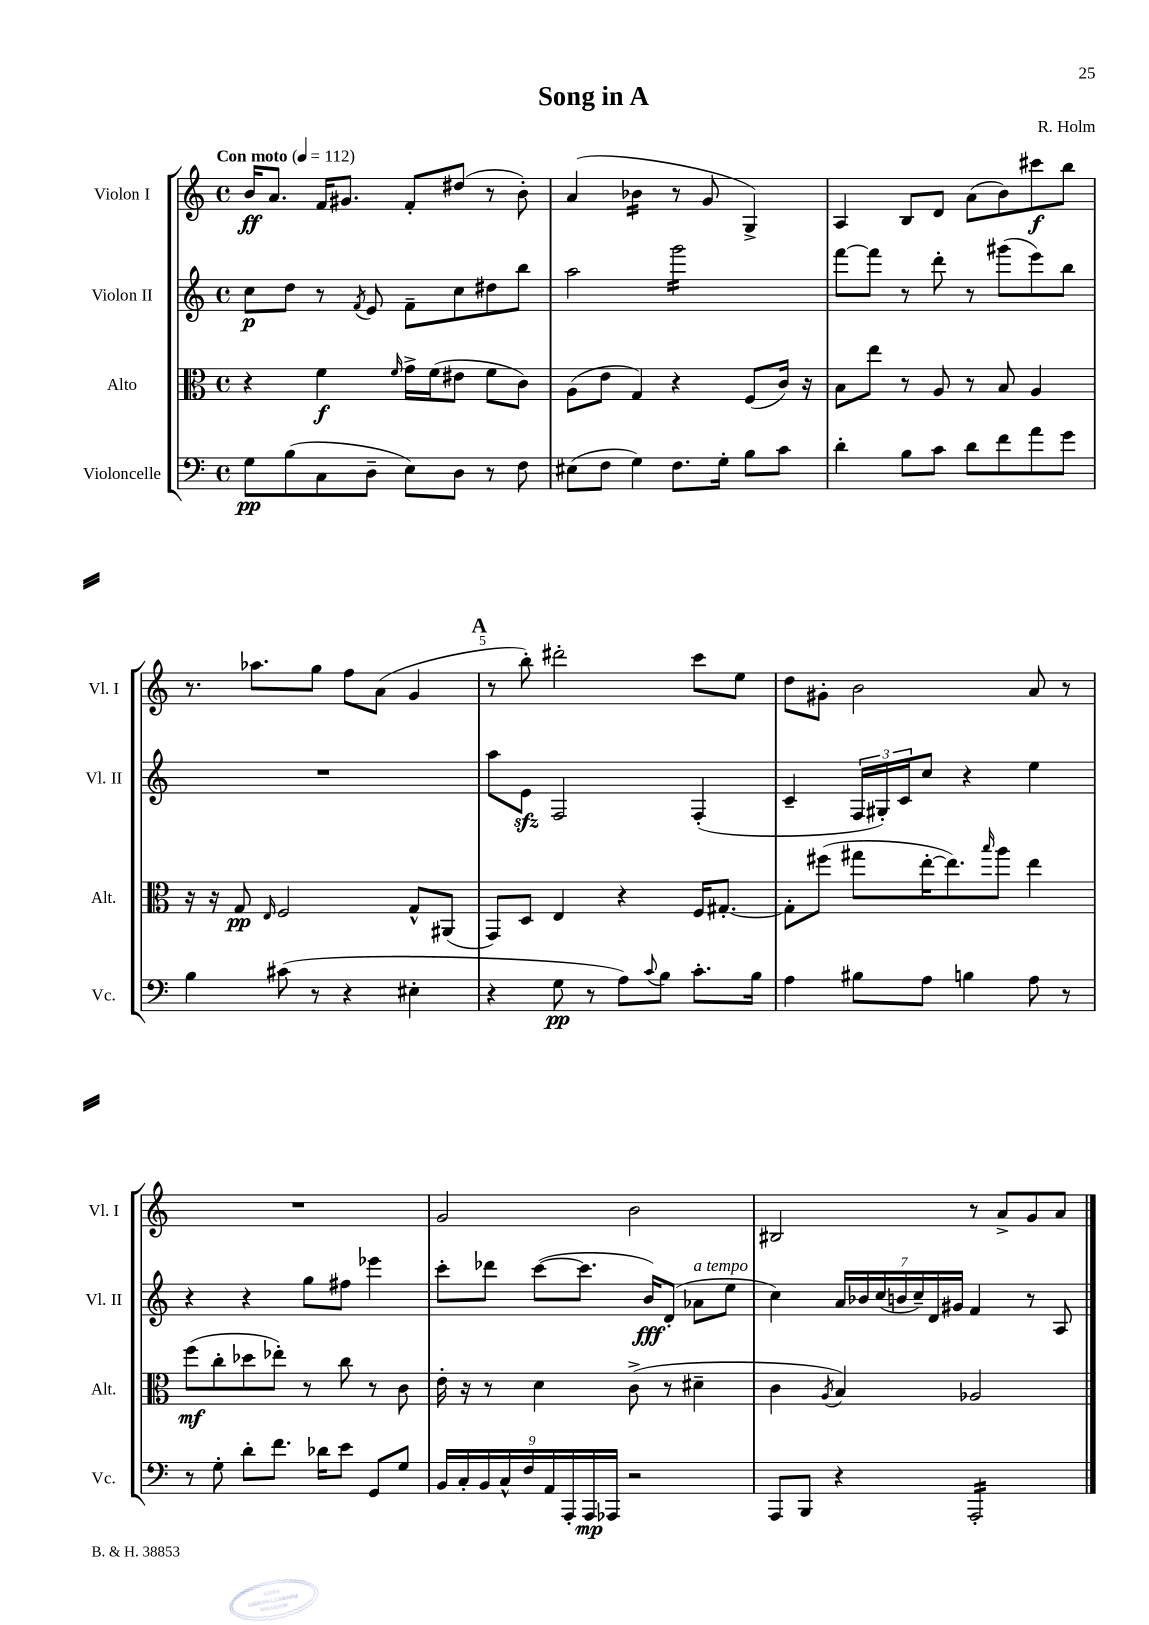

**kern	**kern	**kern	**kern
*staff4	*staff3	*staff2	*staff1
*clefF4	*clefC3	*clefG2	*clefG2
*k[]	*k[]	*k[]	*k[]
*M4/4	*M4/4	*M4/4	*M4/4
*met(c)	*met(c)	*met(c)	*met(c)
*MM112	*MM112	*MM112	*MM112
8G	4r	8cc	16b
.	.	.	8.a
(8B	.	8dd	.
8C	4f	8r	16f
.	.	.	8.g#
.	.	8qf	.
8D~	.	8e	.
.	16qqf	.	.
8E)	16g^	8f~	8f'
.	(16f	.	.
8D	8e#	8cc	(8dd#
8r	8f	8dd#	8r
8F	8c)	8bb	8b')
=	=	=	=
(8E#	(8A	2aa	(4a
8F	8e	.	.
4G)	4G)	.	4b-
8.F	4r	2ggg	8r
.	.	.	8g
16G'	.	.	.
8B	(8F	.	4G^)
8c	16c)	.	.
.	16r	.	.
=	=	=	=
4d'	8B	[8fff	4A
.	8ee	8fff]	.
8B	8r	8r	8B
8c	8A	8ddd'	8d
8d	8r	8r	(8a
8f	8B	(8ggg#	8b)
8a	4A	8eee)	8ccc#
8g	.	8bb	8bb
=	=	=	=
4B	16r	1r	8.r
.	16r	.	.
.	8G	.	.
.	.	.	8.aa-
.	16qqE	.	.
(8c#	2F	.	.
8r	.	.	8gg
4r	.	.	8ff
.	.	.	(8a
4E#'	8G^^	.	4g
.	(8AA#	.	.
=	=	=	=
4r	8GG)	8aa	8r
.	8D	8e	8bb')
8G	4E	2F	2ddd#'
8r	.	.	.
8A)	4r	.	.
8qqc	.	.	.
8B	.	.	.
8.c'	16F	(4F'	8ccc
.	[8.G#'	.	.
.	.	.	8ee
16B	.	.	.
=	=	=	=
4A	8G#']	4c~	8dd
.	(8ff#	.	8g#'
8B#	8gg#	24F	2b
.	.	24G#')	.
.	.	24c	.
8A	[16ee'	8cc	.
.	8.ee])	.	.
4B	.	4r	.
.	16qqbb	.	.
.	8aa	.	.
8A	4ee	4ee	8a
8r	.	.	8r
=	=	=	=
8r	(8ff	4r	1r
8G'	8cc'	.	.
8d'	8dd-	4r	.
8.f	8ee-')	.	.
.	8r	8gg	.
16d-	.	.	.
8e	8cc	8ff#	.
8GG	8r	4eee-	.
8G	8c	.	.
=	=	=	=
18BB	16e'	8ccc'	2g
18C'	.	.	.
.	16r	.	.
18BB	.	.	.
.	8r	8ddd-	.
18C^^	.	.	.
18F	.	.	.
.	4d	([8ccc	.
18AA	.	.	.
18AAA'	.	.	.
.	.	8.ccc]	.
18AAA	.	.	.
18AAA-	.	.	.
2r	(8c^	.	2b
.	.	16b)	.
.	8r	(8d'	.
.	4d#~	8a-	.
.	.	8ee	.
=	=	=	=
8AAA	4c	4cc)	2B#
8BBB	.	.	.
.	8qA	.	.
4r	4B)	28a	.
.	.	28b-	.
.	.	(28cc	.
.	.	28b	.
.	.	28cc~)	.
.	.	28d	.
.	.	28g#	.
2AAA'	2A-	4f	8r
.	.	.	8a^
.	.	8r	8g
.	.	8A	8a
==	==	==	==
*-	*-	*-	*-
